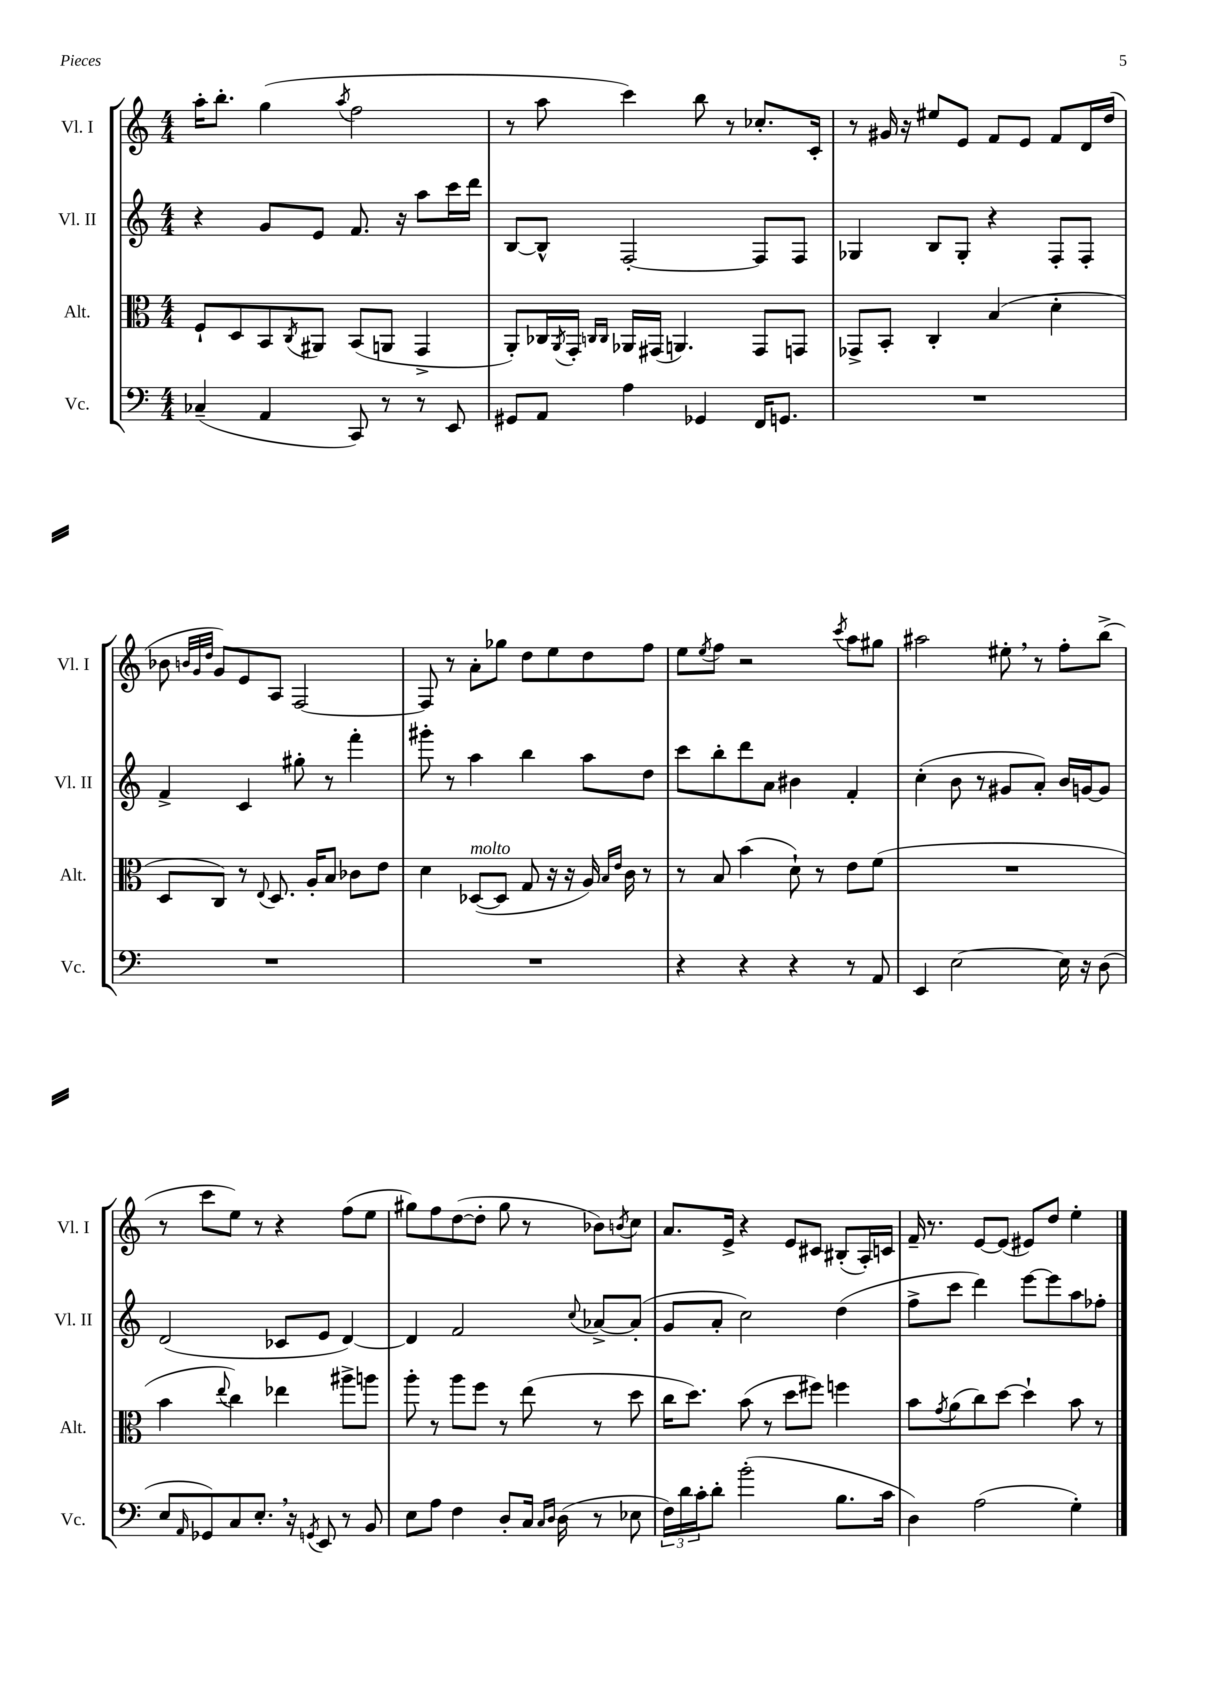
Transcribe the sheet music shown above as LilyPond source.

<<
\new StaffGroup <<
\new Staff = "s0" \with { instrumentName = "Vl. I" shortInstrumentName = "Vl. I" } {
    \clef treble \key c \major \numericTimeSignature \time 4/4
    a''16-. b''8.-. g''4( \acciaccatura { a''8 } f''2 |
    r8 a''8 c'''4) b''8 r8 ces''8.-. c'16-. |
    r8 gis'16 r16 eis''8 e'8 f'8 e'8 f'8 d'16 d''16( |
    bes'8 \grace { b'32 g'32 d''32 } g'8) e'8 a8 f2~ |
    f8 r8 a'8-. ges''8 d''8 e''8 d''8 f''8 |
    e''8 \acciaccatura { e''8 } f''8 r2 \acciaccatura { c'''8 } a''8 gis''8 |
    ais''2 eis''8-. \breathe r8 f''8-. b''8->( |
    r8 c'''8 e''8) r8 r4 f''8( e''8 |
    gis''8) f''8 d''8~( d''8-. gis''8 r8 bes'8) \acciaccatura { b'8 } c''8 |
    a'8. e'16-> r4 e'8 cis'8 bis8-.( a16-.) c'16 |
    f'16-- r8. e'8~ e'8( eis'8) d''8 e''4-. \bar "|." |
}
\new Staff = "s1" \with { instrumentName = "Vl. II" shortInstrumentName = "Vl. II" } {
    \clef treble \key c \major \numericTimeSignature \time 4/4
    r4 g'8 e'8 f'8. r16 a''8 c'''16 d'''16 |
    b8~ b8-^ f2~-. f8 f8 |
    ges4 b8 ges8-. r4 f8-. f8-. |
    f'4-> c'4 gis''8-. r8 f'''4-. |
    gis'''8-. r8 a''4 b''4 a''8 d''8 |
    c'''8 b''8-. d'''8 a'8 bis'4 f'4-. |
    c''4-.( b'8 r8 gis'8 a'8-.) b'16 g'16~ g'8 |
    d'2( ces'8 e'8 d'4~) |
    d'4 f'2 \appoggiatura { c''8 } aes'8~-> aes'8-.( |
    g'8 a'8-. c''2) d''4( |
    f''8-> c'''8 d'''4) e'''8~ e'''8 a''8 fes''8-. \bar "|." |
}
\new Staff = "s2" \with { instrumentName = "Alt." shortInstrumentName = "Alt." } {
    \clef alto \key c \major \numericTimeSignature \time 4/4
    f8-! d8 b,8 \acciaccatura { c8 } ais,8 b,8( a,8 g,4-> |
    a,8-.) ces16 \acciaccatura { a,8 } g,16-. \grace { c16 c16 } aes,16 gis,16( a,4.) gis,8 g,8 |
    ges,8-> b,8-. c4-. b4( d'4-. |
    d8 c8) r8 \appoggiatura { e8 } d8. a16-. b8 ces'8 e'8 |
    d'4 des8~^\markup { \italic "molto" }( des8 g8 r16 r16 a16) \grace { b16 e'16 } c'16 r8 |
    r8 b8 b'4( d'8-!) r8 e'8 f'8( |
    R1 |
    b'4 \appoggiatura { e''8 } c''4) ees''4 ais''8-> a''8 |
    a''8-. r8 a''8 f''8 r8 e''8( r8 d''8 |
    c''16 d''8.) b'8( r8 d''8 fis''8) f''4 |
    b'8 \acciaccatura { g'8 } a'8( c''8) d''8~ d''4-! b'8 r8 \bar "|." |
}
\new Staff = "s3" \with { instrumentName = "Vc." shortInstrumentName = "Vc." } {
    \clef bass \key c \major \numericTimeSignature \time 4/4
    ces4--( a,4 c,8) r8 r8 e,8 |
    gis,8 a,8 a4 ges,4 f,16 g,8. |
    R1 |
    R1 |
    R1 |
    r4 r4 r4 r8 a,8 |
    e,4 e2~ e16 r16 d8( |
    e8 \grace { a,16 } ges,8) c8 e8.-. \breathe r16 \acciaccatura { g,8 } e,8 r8 b,8 |
    e8 a8 f4 d8-. c16 \grace { c16 d16 } d16( r8 ees8 |
    \tuplet 3/2 { f16) d'16 c'16-. } d'8-. b'2-.( b8. c'16 |
    d4) a2( g4-.) \bar "|." |
}
>>
>>
\layout { \context { \Score \remove "Bar_number_engraver" } }
